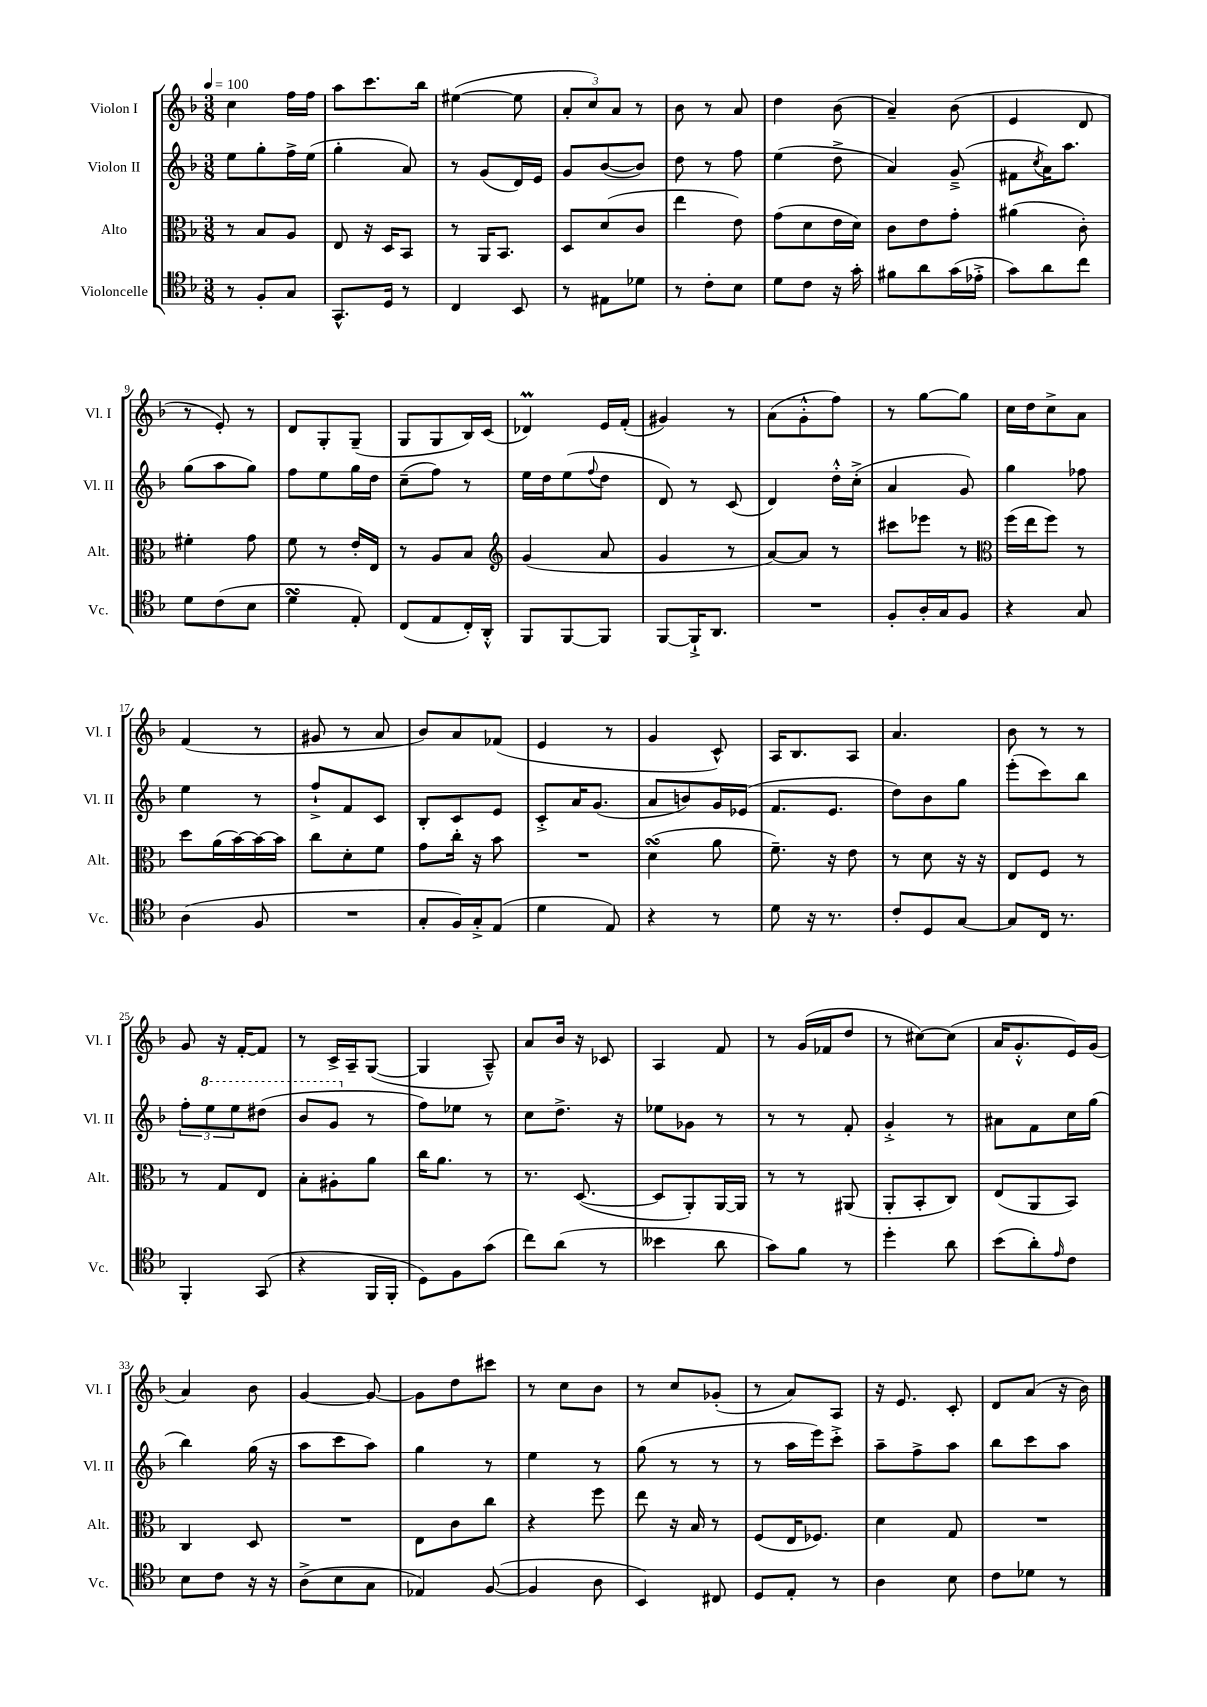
<<
\new StaffGroup <<
\new Staff = "s0" \with { instrumentName = "Violon I" shortInstrumentName = "Vl. I" } {
    \clef treble \key f \major \numericTimeSignature \time 3/8 \tempo 4 = 100
    c''4 f''16 f''16 |
    a''8 c'''8. bes''16 |
    eis''4~( eis''8 |
    \tuplet 3/2 { a'8-. c''8) a'8 } r8 |
    bes'8 r8 a'8 |
    d''4 bes'8( |
    a'4--) bes'8( |
    e'4 d'8 |
    r8 e'8-.) r8 |
    d'8 g8-. g8--( |
    g8 g8 bes16) c'16( |
    des'4\prall) e'16 f'16-.( |
    gis'4) r8 |
    a'8( g'8-.-^ f''8) |
    r8 g''8~ g''8 |
    c''16 d''16 c''8-> a'8 |
    f'4( r8 |
    gis'8 r8 a'8 |
    bes'8) a'8 fes'8( |
    e'4 r8 |
    g'4 c'8-^) |
    a16 bes8. a8 |
    a'4. |
    bes'8 r8 r8 |
    g'8 r16 f'16~-. f'8 |
    r8 c'16-> a16-- g8~( |
    g4 a8---^) |
    a'8 bes'16 r16 ces'8 |
    a4 f'8 |
    r8 g'16( fes'16 d''8 |
    r8 cis''8~) cis''8( |
    a'16 g'8.-.-^ e'16) g'16( |
    a'4) bes'8 |
    g'4~ g'8~ |
    g'8 d''8 cis'''8 |
    r8 c''8 bes'8 |
    r8 c''8 ges'8-.( |
    r8 a'8) a8 |
    r16 e'8. c'8-. |
    d'8 a'8( r16 bes'16) \bar "|." |
}
\new Staff = "s1" \with { instrumentName = "Violon II" shortInstrumentName = "Vl. II" } {
    \clef treble \key f \major \numericTimeSignature \time 3/8
    e''8 g''8-. f''16-> e''16( |
    g''4-. a'8) |
    r8 g'8( d'16) e'16 |
    g'8 bes'8~( bes'8) |
    d''8 r8 f''8 |
    e''4( d''8-> |
    a'4) g'8--->( |
    fis'8 \acciaccatura { c''8 } a'16) a''8. |
    g''8( a''8 g''8) |
    f''8 e''8 g''16 d''16 |
    c''8--( f''8) r8 |
    e''16 d''16 e''8( \appoggiatura { f''8 } d''8 |
    d'8) r8 c'8( |
    d'4) d''16-.-^ c''16-.->( |
    a'4 g'8) |
    g''4 fes''8 |
    e''4 r8 |
    f''8-!-> f'8 c'8 |
    bes8-. c'8 e'8 |
    c'8-.-> a'16 g'8.( |
    a'8 b'8) g'16 ees'16( |
    f'8. e'8. |
    d''8) bes'8 g''8 |
    e'''8-.( c'''8) bes''8 |
    \tuplet 3/2 { f''8-. \ottava #1 e'''8 e'''8 } dis'''8( |
    bes''8 g''8 \ottava #0 r8 |
    f''8) ees''8 r8 |
    c''8 d''8.-> r16 |
    ees''8 ges'8 r8 |
    r8 r8 f'8-. |
    g'4-.-> r8 |
    ais'8 f'8 c''16 g''16( |
    bes''4) g''16( r16 |
    a''8 c'''8 a''8) |
    g''4 r8 |
    e''4 r8 |
    g''8( r8 r8 |
    r8 a''16 e'''16) c'''8-.-> |
    a''8-- f''8-> a''8 |
    bes''8 c'''8 a''8 \bar "|." |
}
\new Staff = "s2" \with { instrumentName = "Alto" shortInstrumentName = "Alt." } {
    \clef alto \key f \major \numericTimeSignature \time 3/8
    r8 bes8 a8 |
    e8 r16 d16 bes,8 |
    r8 a,16 bes,8. |
    d8 d'8( c'8 |
    e''4 e'8) |
    g'8( d'8 e'16 d'16) |
    c'8 e'8 g'8-. |
    ais'4( c'8-.) |
    fis'4-. g'8 |
    f'8 r8 e'16-. e16 |
    r8 a8 bes8 |
    \clef treble g'4( a'8 |
    g'4 r8 |
    a'8~) a'8 r8 |
    cis'''8 ees'''8 r8 |
    \clef alto f''16( e''16 f''8) r8 |
    d''8 a'16( bes'16~) bes'16~ bes'16 |
    c''8 d'8-. f'8 |
    g'8 c''16-. r16 bes'8 |
    R4. |
    d'4\turn( a'8 |
    f'8.--) r16 e'8 |
    r8 d'8 r16 r16 |
    e8 f8 r8 |
    r8 g8 e8 |
    bes8-. ais8-. a'8 |
    c''16 a'8. r8 |
    r8. d8.~( |
    d8 a,8-.) a,16~ a,16 |
    r8 r8 ais,8( |
    a,8-. bes,8-. c8) |
    e8( a,8 bes,8) |
    c4 d8 |
    R4. |
    e8 c'8 c''8 |
    r4 f''8 |
    e''8 r16 bes16 r8 |
    f8( e16 fes8.) |
    d'4 g8 |
    R4. \bar "|." |
}
\new Staff = "s3" \with { instrumentName = "Violoncelle" shortInstrumentName = "Vc." } {
    \clef tenor \key f \major \numericTimeSignature \time 3/8
    r8 f8-. g8 |
    g,8.-^ d16 r8 |
    c4 bes,8 |
    r8 eis8 des'8 |
    r8 c'8-. bes8 |
    d'8 c'8 r16 g'16-. |
    fis'8 a'8 g'16( ees'16-.-> |
    g'8) a'8 c''8 |
    d'8 c'8( bes8 |
    d'4\turn e8-.) |
    c8( e8 c16-.) a,16-.-^ |
    f,8 f,8~ f,8 |
    f,8~ f,16-!-> a,8. |
    R4. |
    f8-. a16-. g16 f8 |
    r4 g8 |
    a4( f8 |
    R4. |
    g8-. f16) g16-.-> e8( |
    d'4 e8) |
    r4 r8 |
    d'8 r16 r8. |
    c'8-. d8 g8~ |
    g8 c16 r8. |
    f,4-. g,8( |
    r4 f,16 f,16-. |
    d8) f8 g'8( |
    c''8) a'8( r8 |
    beses'4 a'8 |
    g'8) f'8 r8 |
    d''4-. a'8 |
    bes'8( a'8-.) \grace { e'16 } c'8 |
    bes8 c'8 r16 r16 |
    a8->( bes8 g8 |
    ees4) f8~( |
    f4 a8 |
    bes,4) cis8 |
    d8 e8-. r8 |
    a4 bes8 |
    c'8 des'8 r8 \bar "|." |
}
>>
>>
